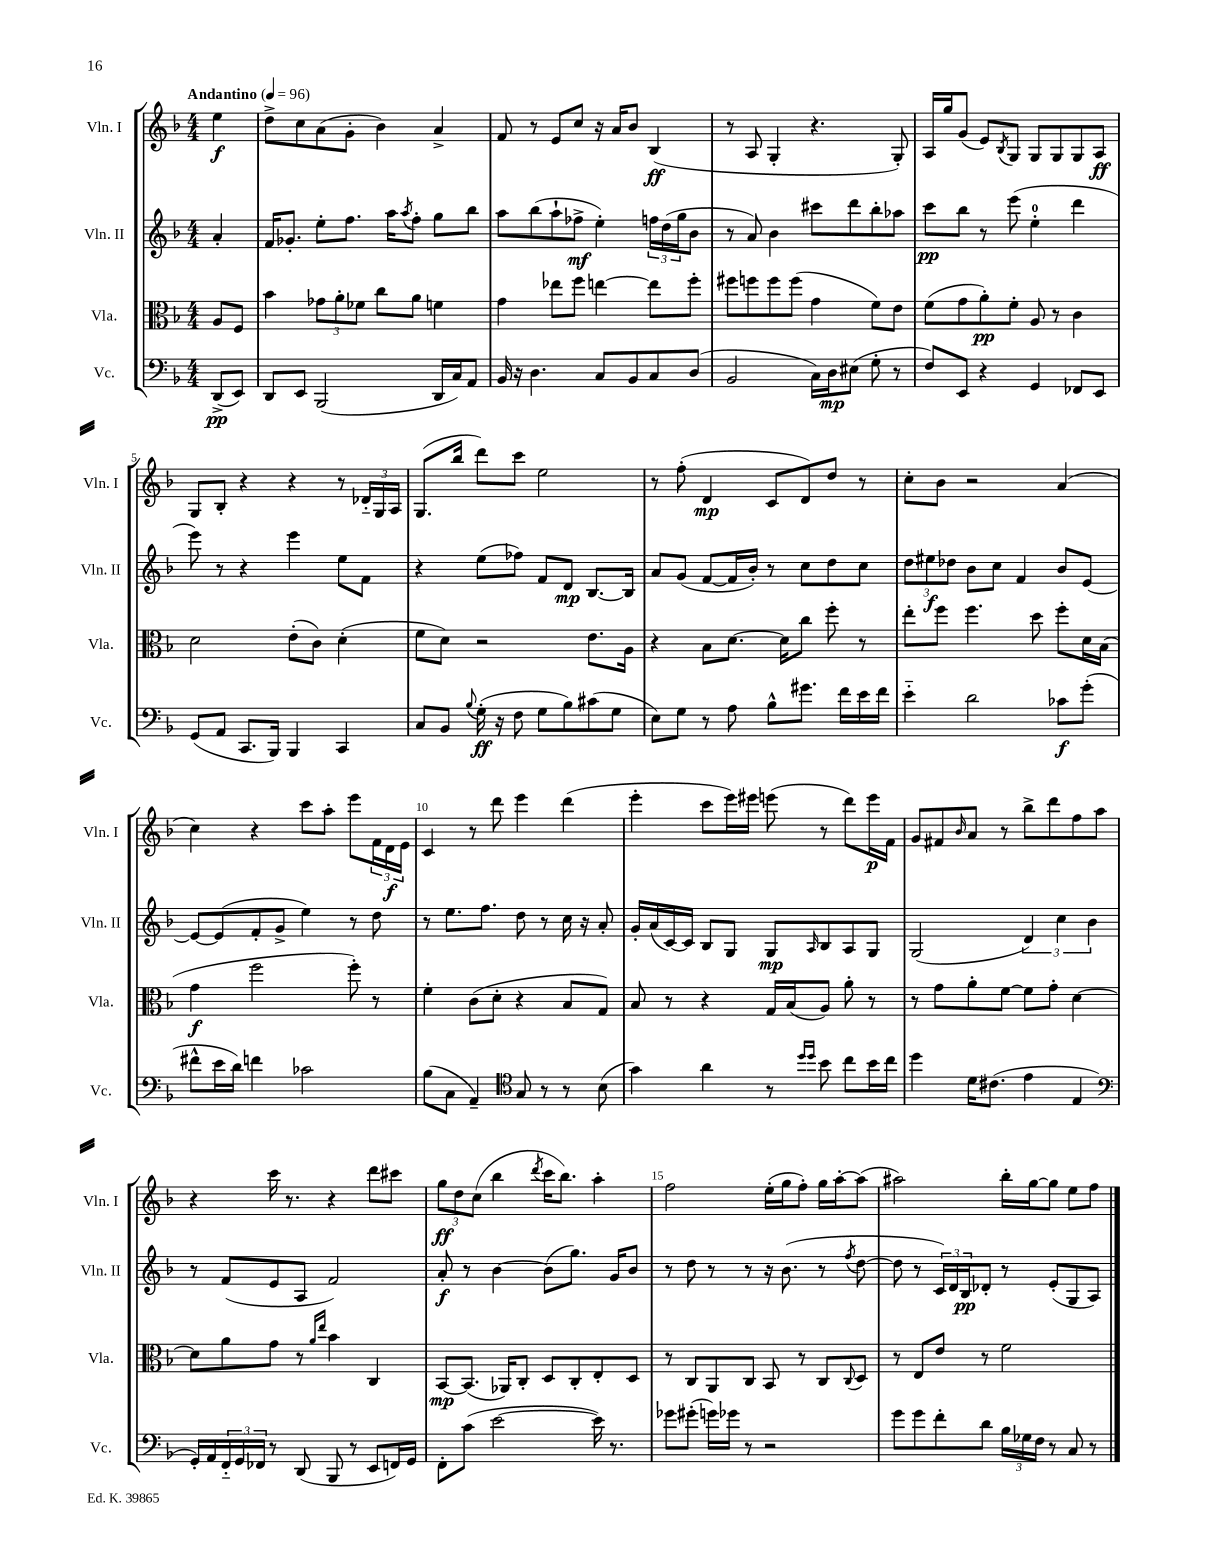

**kern	**kern	**kern	**kern
*staff4	*staff3	*staff2	*staff1
*clefF4	*clefC3	*clefG2	*clefG2
*k[b-]	*k[b-]	*k[b-]	*k[b-]
*M4/4	*M4/4	*M4/4	*M4/4
*MM96	*MM96	*MM96	*MM96
(8DD^	8A	4a'	4ee
8EE)	8F	.	.
=	=	=	=
8DD	4b-	16f	8dd^
.	.	8.g-'	.
8EE	.	.	8cc
(2BBB-	12g-	8ee'	(8a
.	12a'	.	.
.	.	8.ff	8g'
.	12f-	.	.
.	8cc	.	4b-)
.	.	16aa	.
.	.	8qaa	.
.	8a	8ff'	.
16DD	4f	8gg	4a^
16C)	.	.	.
8AA	.	8bb-	.
=	=	=	=
16BB-	4g	8aa	8f
16r	.	.	.
4.D	.	(8bb-	8r
.	8ee-	8aa`	8e
.	8ff	8ff-^	8cc
8C	[4ee	4ee')	16r
.	.	.	16a
8BB-	.	.	8b-
8C	8ee]	24ff	(4B-
.	.	(24dd	.
.	.	24gg	.
(8D	8ff'	8b-	.
=	=	=	=
2BB-	8ff#	8r	8r
.	8ff	8a)	8A
.	8ff	4b-	4G'
.	(8ff	.	.
16C)	4g	8ccc#	4.r
16D	.	.	.
(8E#	.	8ddd	.
8G'	8f)	8bb-'	.
8r	8e	8aa-	8G')
=	=	=	=
8F)	(8f	8ccc	16A
.	.	.	16gg
8EE	8g	8bb-	(8g
4r	8a')	8r	8e)
.	.	.	8qB-
.	8f'	(8eee	8G
4GG	8A	4ee'	8G
.	8r	.	8G
8FF-	4c	4ddd	8G
8EE	.	.	8A
=	=	=	=
(8GG	2d	8eee)	8G
8AA	.	8r	8B-'
8.CC	.	4r	4r
16BBB-)	.	.	.
4BBB-	(8e'	4eee	4r
.	8c)	.	.
4CC	(4d'	8ee	8r
.	.	8f	24d-'~
.	.	.	24G
.	.	.	24A
=	=	=	=
8C	8f	4r	(8.G
8BB-	8d)	.	.
.	.	.	16bb-
8qqB-	.	.	.
(16G'	2r	(8ee	8ddd)
16r	.	.	.
8F	.	8ff-)	8ccc
8G	.	8f	2ee
8B-)	.	8d	.
(8c#	8.e	[8.B-	.
8G	.	.	.
.	16A	16B-]	.
=	=	=	=
8E)	4r	8a	8r
8G	.	(8g	(8ff'
8r	8B-	[8f	4d
8A	[8.d	16f]	.
.	.	16b-')	.
8B-^^	.	8r	8c
.	16d]	.	.
8.g#	8cc	8cc	8d)
.	8ff'	8dd	8dd
16f	.	.	.
16e	8r	8cc	8r
16f	.	.	.
=	=	=	=
4e'~	8ee'	12dd	8cc'
.	.	12ee#	.
.	8ff	.	8b-
.	.	12dd-	.
2d	4.ff	8b-	2r
.	.	8cc	.
.	.	4f	.
.	8dd	.	.
8c-	8ff'	8b-	(4a
(8g'	16d	[8e	.
.	(16B-	.	.
=	=	=	=
8f#^^	4g	8e_	4cc)
16e	.	(8e]	.
16d)	.	.	.
4f	2ff	8f'	4r
.	.	8g^	.
2c-	.	4ee)	8ccc
.	.	.	8aa'
.	8ff')	8r	8eee
.	8r	8dd	24f
.	.	.	24d
.	.	.	24e
=	=	=	=
(8B-	4f'	8r	4c
8C	.	8.ee	.
4AA~)	(8c	.	8r
.	.	8.ff	.
.	8d'	.	8ddd
*clefC4	*	*	*
8G	4r	8dd	4eee
8r	.	8r	.
8r	8B-	16cc	(4ddd
.	.	16r	.
(8B-	8G)	8a'	.
=	=	=	=
4g)	8B-	16g'	4eee'
.	.	(16a	.
.	8r	[16c)	.
.	.	16c]	.
4a	4r	8B-	8ccc
.	.	8G	16eee)
.	.	.	16eee#
8r	16G	8G	(8eee
.	(16B-	.	.
16qqdd	.	.	.
16qqdd	.	16qqA	.
8b-	8A)	8B-	8r
8cc	8a'	8A	8ddd)
16b-	8r	8G	16eee
16cc	.	.	16f
=	=	=	=
4dd	8r	(2G	8g
.	8g	.	8f#
.	.	.	16qqb-
16d	8a'	.	8a
(8.c#	.	.	.
.	[8f	.	8r
4e	8f]	6d)	8bb-^
.	8g'	.	8ddd
.	.	6cc	.
4E	[4d	.	8ff
.	.	6b-	.
.	.	.	8aa
=	=	=	=
*clefF4	*	*	*
16GG')	8d]	8r	4r
16AA	.	.	.
24FF'~	8a	(8f	.
24GG	.	.	.
24FF-	.	.	.
8r	8g	8e	16ccc
.	.	.	8.r
(8DD	8r	8A	.
.	16qqa	.	.
.	16qqee	.	.
8BBB-	4b-	2f)	4r
8r	.	.	.
8EE	4C	.	8ddd
16FF)	.	.	8ccc#
16GG	.	.	.
=	=	=	=
8FF'	[8BB-	8a'	12gg
.	.	.	12dd
(8c	(8.BB-]	8r	.
.	.	.	(12cc
[2e	.	[4b-	4bb-
.	16AA-)	.	.
.	8C'	.	.
.	.	.	8qddd
.	8D	(8b-]	16ccc
.	.	.	8.bb-)
.	8C'	8.gg)	.
16e])	8E'	.	4aa'
8.r	.	16g	.
.	8D	8b-	.
=	=	=	=
8g-	8r	8r	2ff
(8g#'	8C	8dd	.
16g)	8AA	8r	.
16g-	.	.	.
8r	8C	8r	.
2r	8BB-	16r	(16ee'
.	.	(8.b-	16gg
.	8r	.	8ff')
.	8C	8r	16gg
.	.	.	[16aa'
.	8qqC	8qff	.
.	8D	[8dd	(8aa]
=	=	=	=
8g	8r	8dd]	2aa#)
8g	8E	8r	.
8f'	8e	24c)	.
.	.	24d	.
.	.	24B-	.
8d	8r	8d-'	.
24B-	2f	8r	16bb-'
24G-	.	.	.
.	.	.	[16gg
24F	.	.	.
8r	.	(8e'	8gg]
8C	.	8G	8ee
8r	.	8A)	8ff
==	==	==	==
*-	*-	*-	*-
